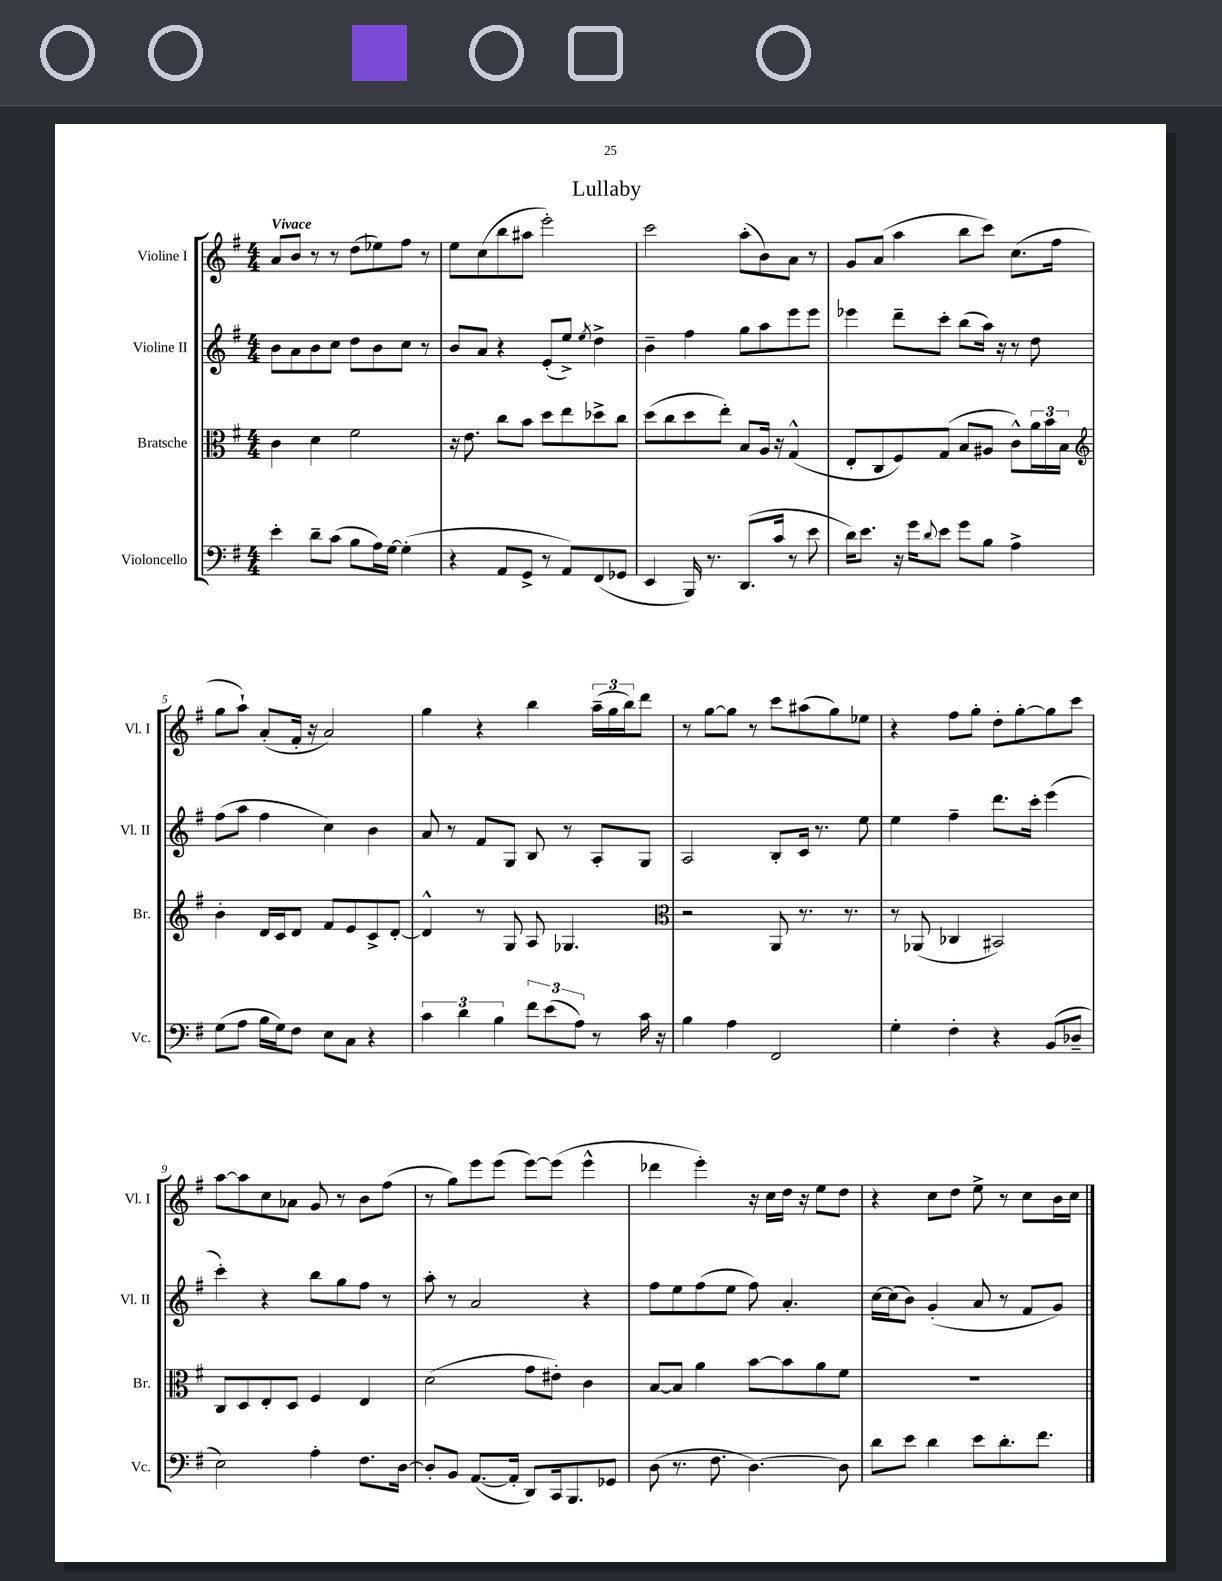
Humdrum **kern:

**kern	**kern	**kern	**kern
*staff4	*staff3	*staff2	*staff1
*clefF4	*clefC3	*clefG2	*clefG2
*k[f#]	*k[f#]	*k[f#]	*k[f#]
*M4/4	*M4/4	*M4/4	*M4/4
4e'	4c	8b	8a
.	.	8a	8b
8d~	4d	8b	8r
(8c	.	8cc	8r
8B	2f#	8dd	(8dd
16A)	.	8b	8ee-)
[16G	.	.	.
(4G']	.	8cc	8ff#
.	.	8r	8r
=	=	=	=
4r	16r	8b	8ee
.	8.e	.	.
.	.	8a	(8cc
8AA	8cc	4r	8bb
8GG^	8b	.	8aa#
8r	8dd	(8e'	2eee')
8AA)	8ee	8ee^)	.
.	.	8qee	.
(8FF#	8dd-^	4dd^	.
8GG-	8cc	.	.
=	=	=	=
4EE	(8dd	4b~	2ccc
.	8cc	.	.
16BBB)	8dd	4ff#	.
8.r	.	.	.
.	8ee')	.	.
(8.DD	8B	8gg	(8aa'
.	16A	8aa	8b)
16c	16r	.	.
8r	(4G^^	8eee	8a
8e	.	8eee	8r
=	=	=	=
16d)	8E'	4eee-	8g
8.e	.	.	.
.	8C	.	(8a
16r	8F#)	8ddd~	4aa
16g	.	.	.
8qqd	.	.	.
8e	(8G	8ccc'	.
8g	8B	(8bb	8bb
8B	8A#	16aa)	8ccc)
.	.	16r	.
4A^	8c^^)	8r	(8.cc
.	24a	8dd	.
.	24b	.	.
.	.	.	16ff#
.	24B	.	.
=	=	=	=
*	*clefG2	*	*
(8G	4b'	(8ff#	8gg
8A	.	8aa	8aa`)
16B	16d	4ff#	(8a'
16G)	16c	.	.
8F#	8d	.	16f#'
.	.	.	16r
8E	8f#	4cc)	2a)
8C	8e	.	.
4r	8c^	4b	.
.	[8d'	.	.
=	=	=	=
6c	4d^^]	8a	4gg
.	.	8r	.
6d	.	.	.
.	8r	8f#	4r
6B	.	.	.
.	8G	8G	.
12f#	8A	8B	4bb
(12e	.	.	.
.	4.G-	8r	.
12A)	.	.	.
8r	.	8A'	(24aa~
.	.	.	24gg
.	.	.	24bb)
16c	.	8G	8ddd
16r	.	.	.
=	=	=	=
*	*clefC3	*	*
4B	2r	2A	8r
.	.	.	[8gg
4A	.	.	8gg]
.	.	.	8r
2FF#	8AA	8B'	8ccc
.	8.r	16c	(8aa#
.	.	8.r	.
.	.	.	8gg)
.	8.r	.	.
.	.	8ee	8ee-
=	=	=	=
4G'	8r	4ee	4r
.	(8AA-	.	.
4F#'	4C-	4ff#~	8ff#
.	.	.	8gg'
4r	2BB#)	8.ddd	8dd'
.	.	.	[8gg'
.	.	16ccc'	.
(8BB	.	(4eee	8gg]
8D-~	.	.	8ccc
=	=	=	=
2E)	8C	4ccc')	[8aa
.	8D	.	8aa]
.	8E'	4r	8cc
.	8D	.	8a-
4A'	4F#	8bb	8g
.	.	8gg	8r
8.F#	4E	8ff#	8b
.	.	8r	(8ff#
[16D	.	.	.
=	=	=	=
8D']	(2d	8aa'	8r
8BB	.	8r	8gg)
([8.AA	.	2a	8eee
.	.	.	(8eee
16AA']	.	.	.
8DD)	8g	.	[8eee)
16CC	8e#')	.	(8eee]
8.BBB	.	.	.
.	4c	4r	4eee^^
8GG-	.	.	.
=	=	=	=
(8D	[8B	8ff#	4ddd-
8.r	8B]	8ee	.
.	4a	(8ff#	4eee')
8.F#	.	.	.
.	.	8ee	.
[4.D)	[8b	8ff#)	16r
.	.	.	16cc
.	8b]	4.a'	16dd
.	.	.	16r
.	8a	.	8ee
8D]	8f#	.	8dd
=	=	=	=
8d	1r	[16cc	4r
.	.	(16cc]	.
8e	.	8b)	.
4d	.	(4g'	8cc
.	.	.	8dd
8e	.	8a	8ee^
8.d'	.	8r	8r
.	.	8f#	8cc
8.f#	.	.	.
.	.	8g)	16b
.	.	.	16cc
==	==	==	==
*-	*-	*-	*-
